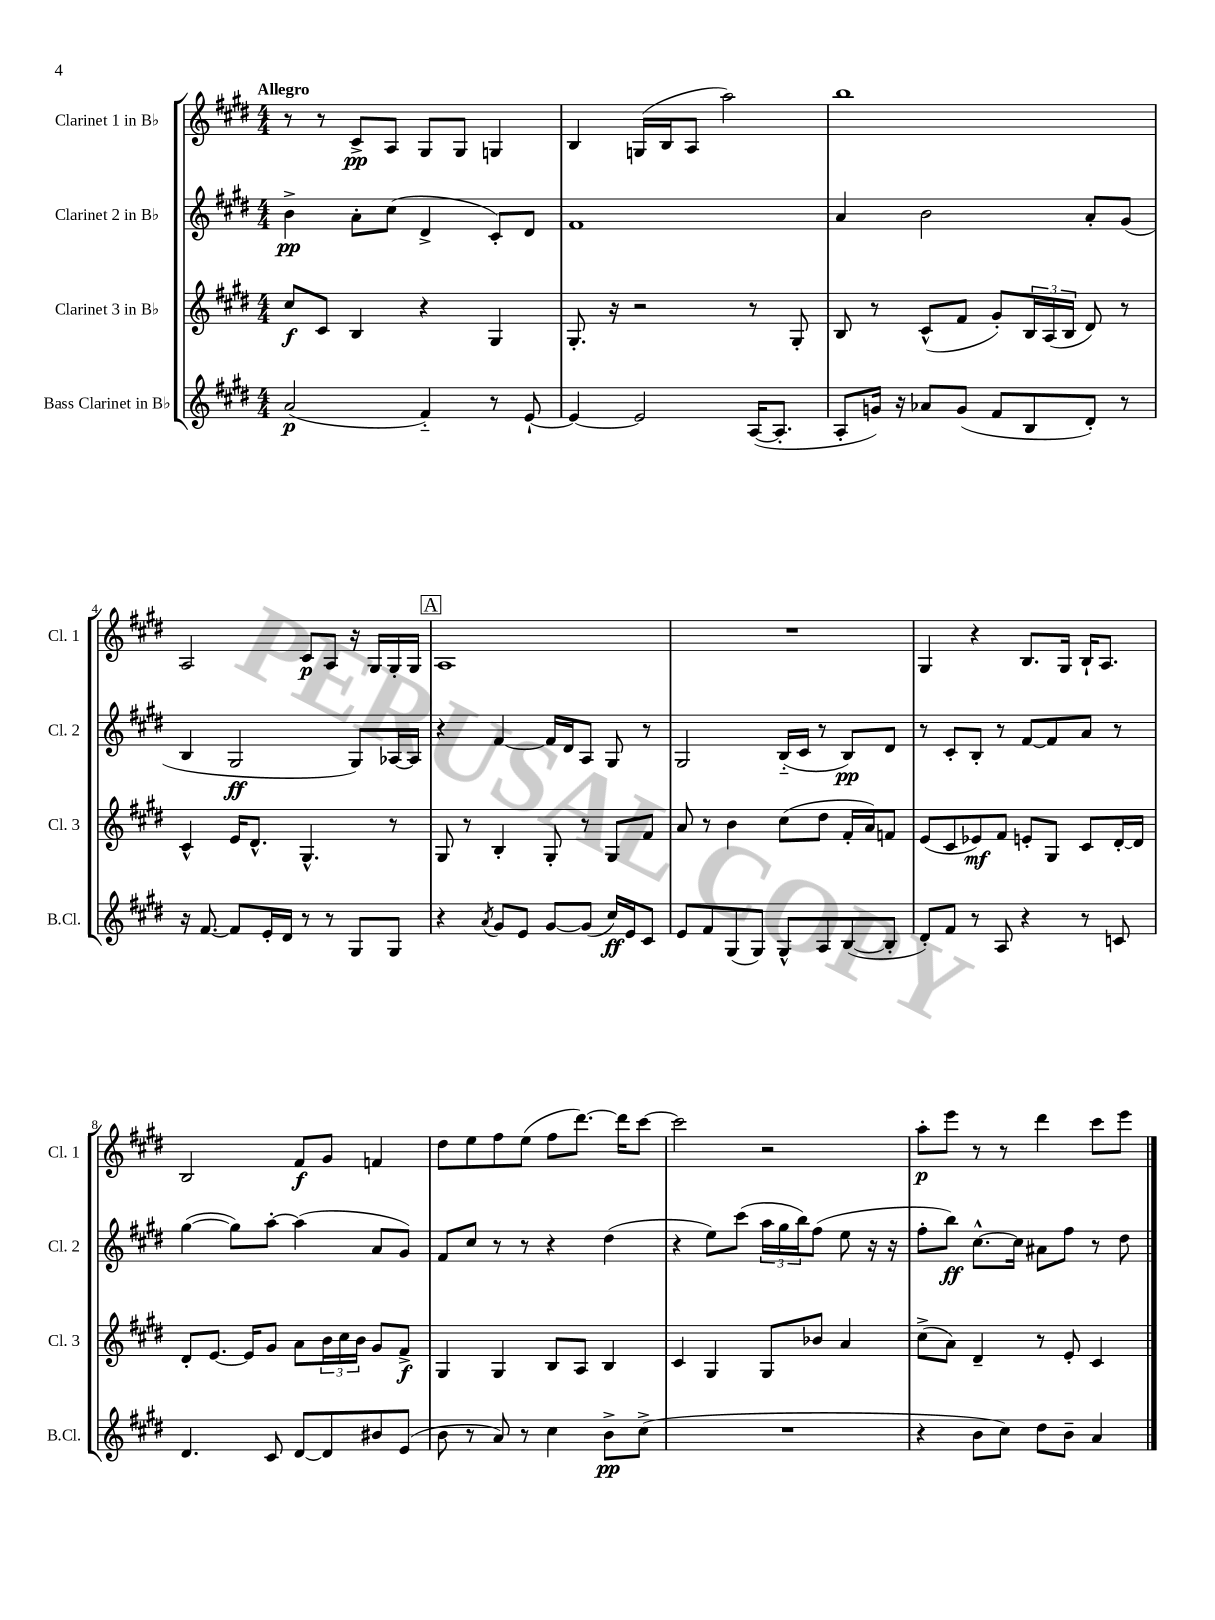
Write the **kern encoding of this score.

**kern	**kern	**kern	**kern
*staff4	*staff3	*staff2	*staff1
*clefG2	*clefG2	*clefG2	*clefG2
*k[f#c#g#d#]	*k[f#c#g#d#]	*k[f#c#g#d#]	*k[f#c#g#d#]
*M4/4	*M4/4	*M4/4	*M4/4
(2a/	8cc#/L	4b^\	8r
.	8c#/J	.	8r
.	4B/	8a'\L	8c#^/L
.	.	(8cc#\J	8A/J
4f#'~/)	4r	4d#^/	8G#/L
.	.	.	8G#/J
8r	4G#/	8c#'/L)	4G/
[8e`/	.	8d#/J	.
=	=	=	=
4e/_	8.G#'/	1f#	4B/
.	16r	.	.
2e/]	2r	.	(16G/LL
.	.	.	16B/J
.	.	.	8A/J
.	.	.	2aa\)
([16A/LK	8r	.	.
8.A'/]J	.	.	.
.	8G#'/	.	.
=	=	=	=
8A'/L	8B/	4a/	1bb
16g/Jk)	8r	.	.
16r	.	.	.
8a-/L	(8c#^^/L	2b\	.
(8g/J	8f#/J	.	.
8f#/L	8g#'/L)	.	.
8B/	24B/L	.	.
.	(24A/	.	.
.	24B/JJ	.	.
8d#'/J)	8d#/)	8a'/L	.
8r	8r	(8g#/J	.
=	=	=	=
16r	4c#^^/	4B/	2A/
[8.f#/	.	.	.
8f#/]L	16e/LK	2G#/	.
.	8.d#^^/J	.	.
16e'/L	.	.	.
16d#/JJ	.	.	.
8r	4.G#^^/	.	8c#/L
8r	.	.	8A/J
8G#/L	.	8G#/L)	16r
.	.	.	16G#/LL
8G#/J	8r	[16A-/L	16G#'/
.	.	16A-/]JJ	16G#/JJ
=	=	=	=
4r	8G#/	4r	1A
.	8r	.	.
8qa/	.	.	.
8g#/L	4B'/	[4f#/	.
8e/J	.	.	.
[8g#/L	8G#'/	16f#/]LL	.
.	.	16d#/J	.
(8g#/]J	8r	8A/J	.
16cc#/LL)	8G#/L	8G#/	.
16e/J	.	.	.
8c#/J	8f#/J	8r	.
=	=	=	=
8e/L	8a/	2G#/	1r
8f#/	8r	.	.
(8G#/	4b\	.	.
8G#/J)	.	.	.
8G#^^/L	(8cc#\L	(16B'~/LL	.
.	.	16c#/JJ	.
8A/	8dd#\J	8r	.
([8B/	16f#'/LL	8B/L)	.
.	16a/J)	.	.
8B'/]J	8f/J	8d#/J	.
=	=	=	=
8d#'/L)	(8e/L	8r	4G#/
8f#/J	8c#/	8c#'/L	.
8r	8e-/)	8B'/J	4r
8A/	8f#/J	8r	.
4r	8e'/L	[8f#/L	8.B/L
.	8G#/J	8f#/]	.
.	.	.	16G#/Jk
8r	8c#/L	8a/J	16B`/LK
.	.	.	8.A/J
8c/	[16d#'/L	8r	.
.	16d#/]JJ	.	.
=	=	=	=
4.d#/	8d#'/L	([4gg#\	2B/
.	[8.e/J	.	.
.	.	8gg#\]L)	.
.	16e/]LK	.	.
8c#/	8g#/J	[8aa'\J	.
[8d#/L	8a\L	(4aa\]	8f#/L
8d#/]	24b\L	.	8g#/J
.	24cc#\	.	.
.	24b\JJ	.	.
8b#/	8g#/L	8a/L	4f/
(8e/J	8f#^/J	8g#/J)	.
=	=	=	=
8b\	4G#/	8f#/L	8dd#\L
8r	.	8cc#/J	8ee\
8a/)	4G#/	8r	8ff#\
8r	.	8r	(8ee\J
4cc#\	8B/L	4r	8ff#\L
.	8A/J	.	[8.ddd#\J)
8b^\L	4B/	(4dd#\	.
.	.	.	16ddd#\]LK
(8cc#^\J	.	.	[8ccc#\J
=	=	=	=
1r	4c#/	4r	2ccc#\]
.	4G#/	8ee\L)	.
.	.	(8ccc#\J	.
.	8G#/L	24aa\LL	2r
.	.	24gg#\	.
.	.	24bb\J)	.
.	8b-/J	(8ff#\J	.
.	4a/	8ee\	.
.	.	16r	.
.	.	16r	.
=	=	=	=
4r	(8cc#^\L	8ff#'\L	8aa'\L
.	8a\J)	8bb\J)	8eee\J
8b\L	4d#~/	[8.cc#^^\L	8r
8cc#\J)	.	.	8r
.	.	16cc#\]Jk	.
8dd#\L	8r	8a#\L	4ddd#\
8b~\J	8e'/	8ff#\J	.
4a/	4c#/	8r	8ccc#\L
.	.	8dd#\	8eee\J
==	==	==	==
*-	*-	*-	*-
